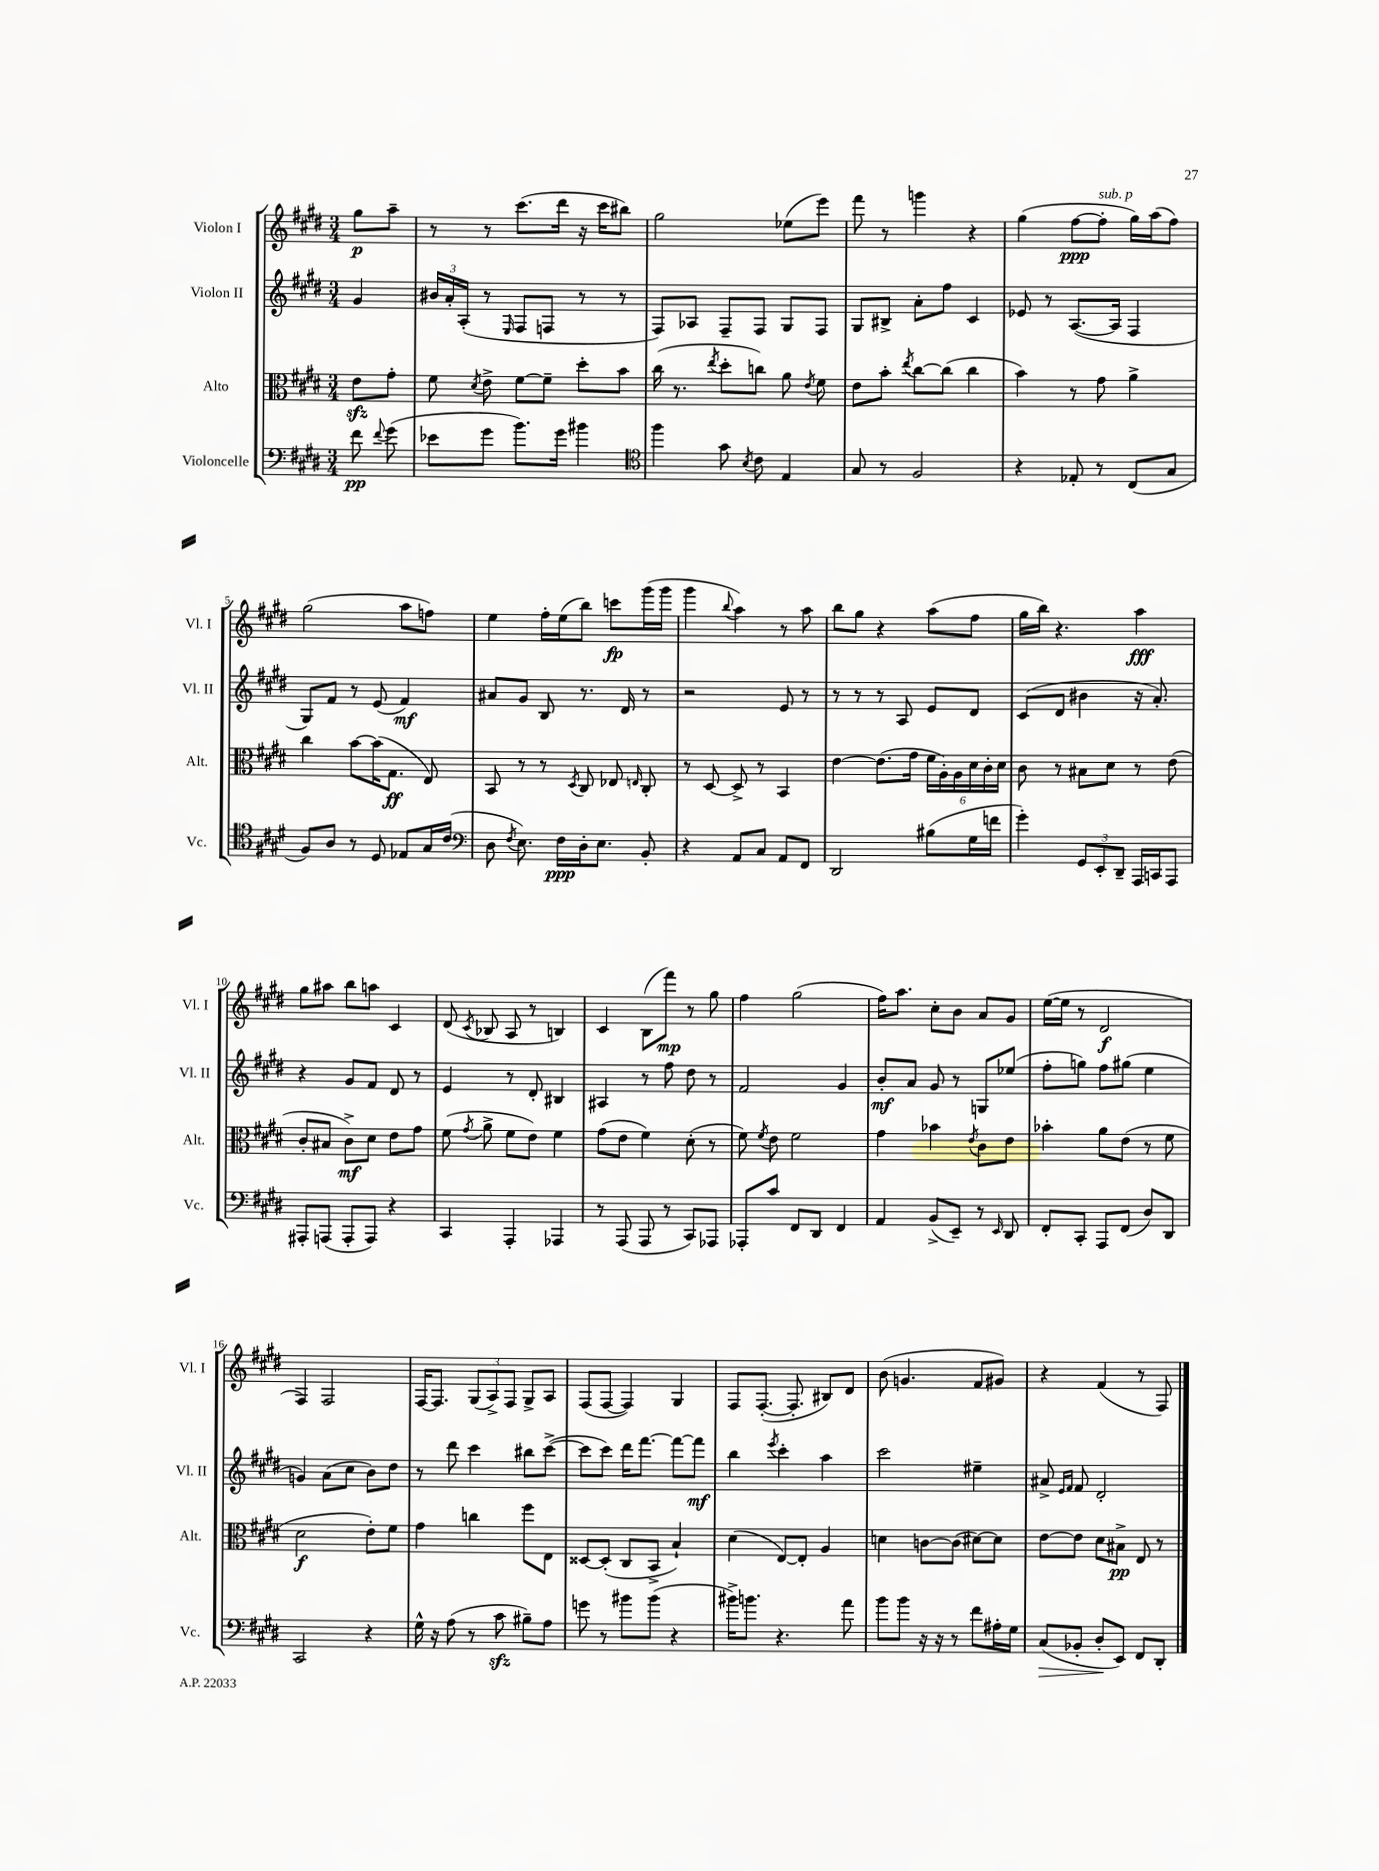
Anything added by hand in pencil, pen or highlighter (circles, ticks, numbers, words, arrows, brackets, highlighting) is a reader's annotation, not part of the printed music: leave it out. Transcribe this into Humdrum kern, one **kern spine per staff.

**kern	**kern	**kern	**kern
*staff4	*staff3	*staff2	*staff1
*clefF4	*clefC3	*clefG2	*clefG2
*k[f#c#g#d#]	*k[f#c#g#d#]	*k[f#c#g#d#]	*k[f#c#g#d#]
*M3/4	*M3/4	*M3/4	*M3/4
8f#	8e	4g#	8gg#
8qqf#	.	.	.
(8g#	8g#'	.	8aa~
=	=	=	=
8e-	8f#	24b#	8r
.	.	24a'	.
.	.	(24A'	.
.	8qd#	.	.
8g#	8e^	8r	8r
.	.	16qqE	.
8.b)	[8f#	8F#	(8.ccc#
.	8f#~]	8F	.
16g#	.	.	16ddd#
4b#	8dd#'	8r	16r
.	.	.	16ccc#
.	8b	8r	8bb#)
=	=	=	=
*clefC4	*	*	*
4ff#	(16cc#	8F#)	2gg#
.	8.r	.	.
.	.	8A-	.
.	8qee	.	.
8g#	8dd#'	8F#~	.
8qB	.	.	.
8c#	8cc)	8F#	.
4E	8a	8G#	(8ee-
.	8qe	.	.
.	8f#	8F#	8eee)
=	=	=	=
8G#	8e	8G#	8fff#
8r	8b'	8B#^	8r
.	8qee	.	.
2F#	[8cc#	8a'	4ggg
.	(8cc#]	8ff#	.
.	4cc#	4c#	4r
=	=	=	=
4r	4b)	8e-	(4gg#
.	.	8r	.
8E-'	8r	([8.A	[8ff#
8r	8g#	.	8ff#']
.	.	16A]	.
(8C#	4a^	4F#	16gg#)
.	.	.	(16aa
8G#	.	.	8ff#)
=	=	=	=
8F#)	4cc#	8G#)	(2gg#
8A	.	8f#	.
8r	[8b	8r	.
8D#	(16b]	(8e	.
.	8.G#	.	.
8E-	.	4f#)	8aa
16G#	8E)	.	8ff)
(16c#	.	.	.
=	=	=	=
*clefF4	*	*	*
8D#	8BB	8a#	4ee
8qF#	.	.	.
8.E)	8r	8g#	.
.	8r	8B	16ff#'
16F#	.	.	(16ee
.	8qD#	.	.
16D#'	8C#	8.r	8bb)
8.E	.	.	.
.	8E-	.	8ccc
.	.	16d#	.
.	16qqE	.	.
8BB'	8C#'	8r	(16ggg#
.	.	.	16ggg#
=	=	=	=
4r	8r	2r	4ggg#
.	[8D#	.	.
.	.	.	8qqbb
8AA	8D#^]	.	4aa)
8C#	8r	.	.
8AA	4BB	8e	8r
8FF#	.	8r	8aa
=	=	=	=
2DD#	[4e	8r	8bb
.	.	8r	8gg#
.	(8.e]	8r	4r
.	.	8A	.
.	16g#	.	.
(8B#	24f#	8e	(8aa
.	24A')	.	.
.	24A	.	.
16G#	24d#	8d#	8ff#
.	24c#'	.	.
16f	.	.	.
.	24d#	.	.
=	=	=	=
4g#')	8c#	(8c#	16gg#
.	.	.	16bb)
.	8r	8d#	4.r
12GG#	8B#	4b#	.
12EE'	.	.	.
.	8d#	.	.
12DD#~	.	.	.
16AAA	8r	16r	4aa
16CC	.	8.a')	.
8AAA	(8e	.	.
=	=	=	=
8AAA#'	8c#'	4r	8gg#
(8AAA	8B#	.	8aa#
8AAA'	8c#^)	8g#	8bb
8AAA)	8d#	8f#	8aa
4r	8e	8d#	4c#
.	8g#	8r	.
=	=	=	=
4CC#	(8f#	4e	(8d#
.	8qg#	.	8qc#
.	8a^	.	8B-
4AAA'	8f#	8r	8A
.	8e)	8d#'	8r
4AAA-	4f#	4B#	4B)
=	=	=	=
8r	(8g#	4A#	4c#
(8AAA	8e	.	.
8AAA	4f#)	8r	(8B
8r	.	8ff#	8fff#)
8CC#)	(8d#'	8dd#	8r
8AAA-	8r	8r	8gg#
=	=	=	=
8AAA-'	8f#)	2f#	4ff#
.	8qf#	.	.
8c#	8e	.	.
8FF#	2f#	.	(2gg#
8DD#	.	.	.
4FF#	.	4g#	.
=	=	=	=
4AA	4g#	8b'	16ff#)
.	.	.	8.aa
.	.	8a	.
(8BB^	4b-	8g#	8cc#'
8EE~)	.	8r	8b
.	8qe	.	.
8r	8c#	8G	8a
16qqEE	.	.	.
8DD#	8e	(8ee-	8g#
=	=	=	=
8FF#'	4b-'	8ff#'	([16ee
.	.	.	16ee]
8CC#'	.	8gg)	8r
8AAA	8a	8ff#	2d#
(8FF#	(8e	(8gg#	.
8D#)	8r	4ee	.
8DD#	8f#	.	.
=	=	=	=
2CC#	2d#	4g)	4F#)
.	.	(8a	2F#
.	.	8cc#	.
4r	8e')	8b)	.
.	8f#	8dd#	.
=	=	=	=
16G#^^	4g#	8r	[16F#
16r	.	.	8.F#]
(8A	.	8ddd#	.
8r	4cc	4ccc#	(12G#
.	.	.	12A^)
8c#	.	.	.
.	.	.	12F#
8B#~)	8ff#	8bb#	8G#^
8A	8E	([8ccc#^	8A
=	=	=	=
8g	[8D##	8ccc#]	(8F#
8r	(8D##']	8ccc#)	[8F#
8b#	8C#	16ddd#	4F#])
.	.	[8.fff#	.
(8b#	8BB^	.	.
4r	4B`)	8fff#_	4G#
.	.	8fff#]	.
=	=	=	=
16b#^)	(4d#	4bb	8F#
8.b	.	.	.
.	.	.	([8.F#'
.	.	8qeee	.
4.r	[8E)	4ccc#'	.
.	.	.	8.F#']
.	8E']	.	.
.	4A	4aa	8B#)
8a	.	.	8d#
=	=	=	=
8b	4d	2ccc#	(8b
8b	.	.	4.g
16r	[8c	.	.
16r	.	.	.
8r	(8c]	.	.
8f#	[8d#)	4ee#~	8f#
16A#'	8d#]	.	8g#)
16G#	.	.	.
=	=	=	=
(8C#	[8e	8a#^	4r
.	.	16qqe	.
.	.	16qqf#	.
8BB-'	8e]	8f#	.
8D#'	8d#	2d#'	(4f#
8EE)	8B#^	.	.
8FF#	8E	.	8r
8DD#'	8r	.	8F#)
==	==	==	==
*-	*-	*-	*-
